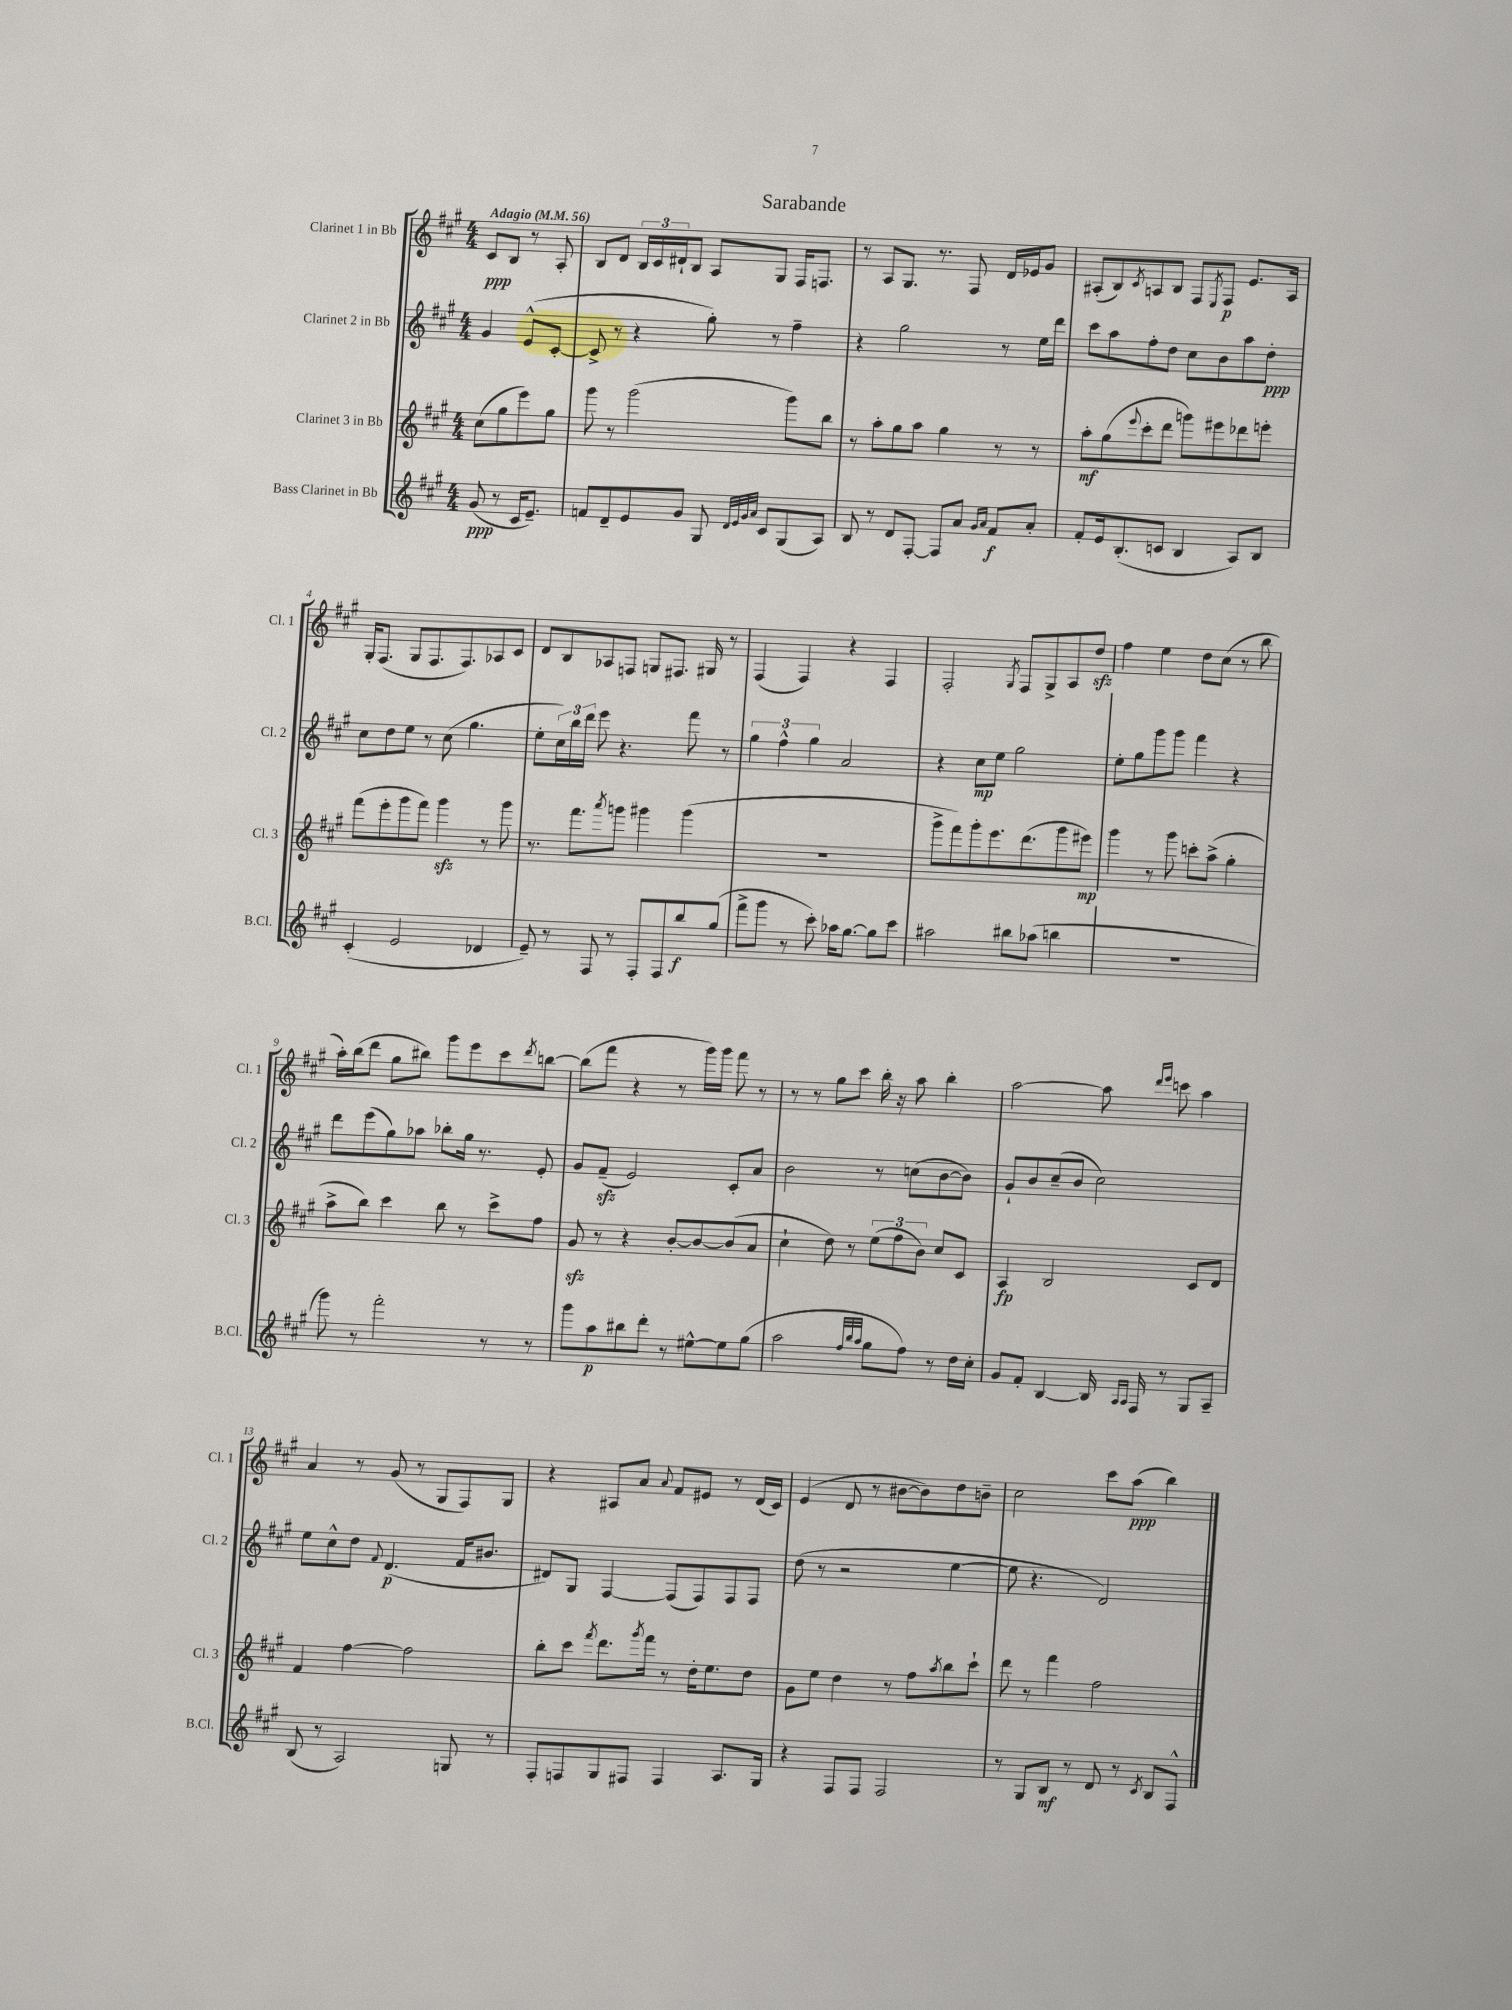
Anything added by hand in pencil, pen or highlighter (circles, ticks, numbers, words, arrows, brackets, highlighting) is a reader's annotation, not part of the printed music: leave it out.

**kern	**kern	**kern	**kern
*staff4	*staff3	*staff2	*staff1
*clefG2	*clefG2	*clefG2	*clefG2
*k[f#c#g#]	*k[f#c#g#]	*k[f#c#g#]	*k[f#c#g#]
*M4/4	*M4/4	*M4/4	*M4/4
*MM56	*MM56	*MM56	*MM56
(8g#	(8cc#	4g#	8c#
8r	8gg#	.	8B
16c#	8eee)	(8e^^	8r
8.e~)	.	.	.
.	8gg#	[8c#'	8A'
=	=	=	=
8f	8ggg#	8c#^]	8B
8d~	8r	8r	8d
8e	(2ggg#	4r	24B
.	.	.	24c#
.	.	.	24d#`
8g#	.	.	8B
8G#	.	8gg#')	8A
32qqd	.	.	.
32qqe	.	.	.
32qqg#	.	.	.
32qqa	.	.	.
8c#	.	8r	8G#
(8G#	8ggg#)	4ff#~	16F#
.	.	.	8.F
8A)	8bb	.	.
=	=	=	=
8B	8r	4r	8r
8r	8aa'	.	8A
8d	8gg#	2gg#	8.G#
[8F#'	8aa	.	.
.	.	.	8.r
8F#]	4gg#	.	.
8a	.	.	8F#
16qqg#	.	.	.
16qqa	.	.	.
8f#	8r	8r	16d
.	.	.	16e-
8a'	8r	16ee	8g#
.	.	16ddd	.
=	=	=	=
8f#'	8aa'	8ccc#	(8A#'
16e	(8gg#	8aa	8B)
(8.B'	.	.	.
.	8qqeee	.	8qc#
.	8ccc#'	8ff#'	8A
8c	8ddd	8dd	8B
4B	8ggg)	8cc#	8F#
.	.	.	8qE
.	8eee#	8b	8F#
8A)	8ddd-	8aa	8.e
8B	8eee'	8dd'	.
.	.	.	16A
=	=	=	=
(4c#'	(8fff#	8cc#	16G#'
.	.	.	(8.F#
.	8eee'	8dd	.
2e	8ggg#	8ee	8G#
.	8fff#)	8r	8.F#
.	4ggg#	(8cc#	.
.	.	.	8.F#)
.	.	4.gg#	.
4d-	8r	.	8A-
.	8ggg#	.	8c#
=	=	=	=
8e~)	8.r	8ee'	8d
8r	.	24cc#)	8B
.	.	24bb	.
.	8.fff#	.	.
.	.	24ddd	.
8F#	.	8eee	8A-
.	8qaaa	.	.
8r	8ggg	4.r	8F
8F#'	4ggg#	.	8G
8F#	.	.	8.F#
8bb	(4ggg#	8fff#	.
.	.	.	16G#
(8gg#	.	8r	8r
=	=	=	=
8fff#^	1r	6gg#	(4F#
8ggg#	.	.	.
.	.	6ff#^^	.
8r	.	.	4F#)
.	.	6gg#	.
8ccc#')	.	.	.
16aa-	.	2a	4r
[8.gg#	.	.	.
8gg#]	.	.	4F#
8ccc#	.	.	.
=	=	=	=
2aa#	8ggg#^	4r	2F#'
.	8fff#)	.	.
.	8ggg#'	8cc#	.
.	8.eee	8ee	.
.	.	.	8qG#
8bb#	.	2gg#	8F#
.	(8.ddd	.	.
(8aa-	.	.	8G#^
4bb	8ggg#	.	8A
.	8eee#)	.	8dd
=	=	=	=
1r	4ggg#	8ee'	4ff#
.	.	8gg#	.
.	8r	8ggg#	4ee
.	8ggg#	8ggg#	.
.	8ccc'	4fff#	8dd
.	(8aa^	.	(8cc#
.	4gg#'	4r	8r
.	.	.	8bb
=	=	=	=
8ggg#)	8aa^	8ddd	16aa')
.	.	.	(16bb
8r	8bb)	(8eee	8ddd
2fff#'	4ccc#	8gg#)	8gg#
.	.	8aa-	8bb#)
.	8bb	8bb-'	8ggg#
.	8r	16gg#	8eee
.	.	8.r	.
8r	8ccc#^	.	8ccc#
.	.	.	8qddd
8r	8ff#	8e'	[8bb
=	=	=	=
8ggg#	8g#	8g#	(8bb]
8aa	8r	(8f#~	8fff#
8bb#	4r	2e)	4r
8ddd'	.	.	.
8r	[8b'	.	8r
[8ee#^^	8b_	.	16ggg#)
.	.	.	16ggg#
8ee#]	(8b]	8c#'	8fff#
(8gg#	8a	8a	8r
=	=	=	=
2aa	4cc#`	2b	8r
.	.	.	8r
.	8dd)	.	8gg#
.	8r	.	8ccc#
32qqff#	.	.	.
32qqbb	.	.	.
32qqaa	.	.	.
8gg#	(12ee	8r	16bb'
.	.	.	16r
.	12ff#	.	.
8ff#)	.	(8cc	8aa
.	12b)	.	.
8r	8cc#	[8b	4bb'
16dd	8c#	8b])	.
16cc#'	.	.	.
=	=	=	=
8g#	4A	8g#`	[2aa
8f#'	.	8b	.
[4B	2B	(8cc#~	.
.	.	8b	.
16B]	.	2cc#)	8aa]
16qqA	.	.	.
16qqA	.	.	.
16F#	.	.	.
.	.	.	16qqddd
.	.	.	16qqeee
8r	.	.	8ccc
8G#	8c#	.	4aa
8A~	8d	.	.
=	=	=	=
(8B	4f#	8ee	4a
8r	.	8cc#^^	.
2A)	[4ff#	8dd	8r
.	.	8qqf#	.
.	.	(4.d	(8g#
.	2ff#]	.	8r
.	.	.	8G#
8G	.	16f#	8F#)
.	.	8.b#	.
8r	.	.	8G#
=	=	=	=
8F#'	8bb'	8d#)	4r
8F	8ccc#	8G#	.
.	8qfff#	.	.
8G#	8.ddd	[4F#	8A#
8F#	.	.	8a
.	8qggg#	.	.
.	16fff#	.	.
.	.	.	8qqa
4F#	8r	(8F#]	8f#
.	16dd'	8F#)	8e#
.	8.ee	.	.
8.A	.	8F#	8r
.	8dd	8F#	(16d
16G#	.	.	16c#)
=	=	=	=
4r	8g#	(8dd	(4e
.	8ee	8r	.
8F#	4dd	2r	8d
8F#	.	.	8r
2F#	8r	.	[8b#
.	8ff#	.	8b#])
.	8qaa	.	.
.	8bb	[4ee	8dd
.	8ccc#`	.	8b~
=	=	=	=
8r	8ddd	8ee]	2cc#
8G#	8r	4.r	.
8B	4fff#	.	.
8r	.	.	.
8d	2ff#	2d)	8ccc#
8r	.	.	(8aa
8qc#	.	.	.
8B	.	.	4bb)
8F#^^	.	.	.
==	==	==	==
*-	*-	*-	*-
